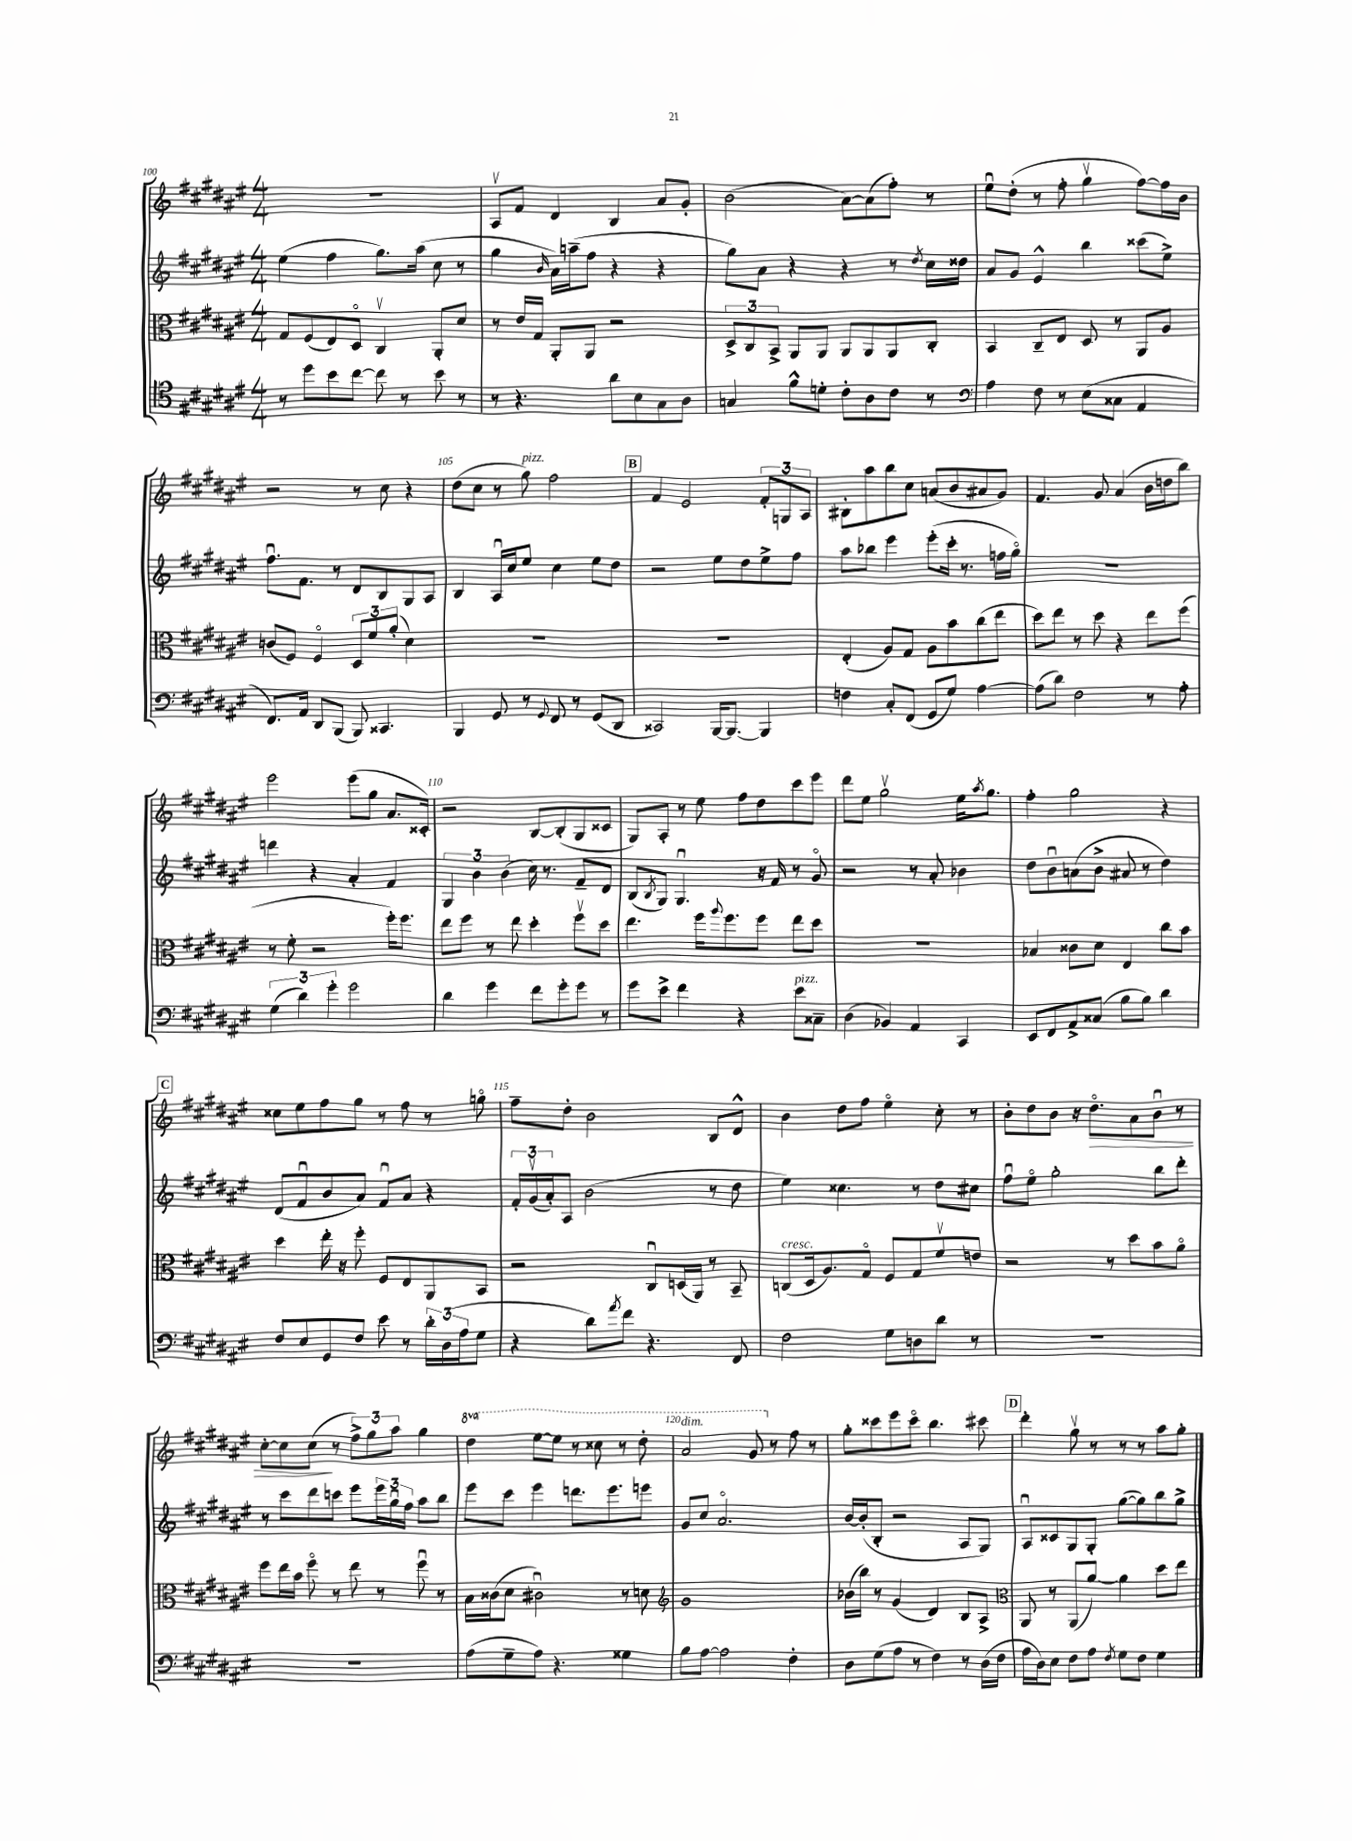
<<
\new StaffGroup <<
\new Staff = "s0" {
    \clef treble \key fis \major \numericTimeSignature \time 4/4 \set Staff.ottavationMarkups = #ottavation-simple-ordinals
    R1 |
    ais8\upbow fis'8 dis'4 b4 ais'8 gis'8-. |
    b'2( ais'8~) ais'8( fis''8-.) r8 |
    eis''8\downbow dis''8-.( r8 fis''8-. gis''4\upbow fis''8~) fis''16 b'16 |
    r2 r8 cis''8 r4 |
    dis''8( cis''8 r8 gis''8^\markup { \italic "pizz." }) fis''2 |
    \mark \markup { \box "B" } fis'4 eis'2 \tuplet 3/2 { fis'8-. g8 ais8 } |
    bis8-. ais''8 b''8 cis''8 a'8( b'8 ais'8 gis'8) |
    fis'4. gis'8 ais'4( b'16 d''16 b''8) |
    eis'''2 eis'''8( gis''8 ais'8. cisis'16-.) |
    r2 b8~ b8-.( gis8 cisis'8 |
    gis8) ais8-. r8 eis''8 fis''8 dis''8 cis'''8 eis'''8 |
    dis'''8 eis''8 gis''2\upbow eis''16 \acciaccatura { ais''8 } gis''8. |
    fis''4-. gis''2 r4 |
    \mark \markup { \box "C" } cisis''8 eis''8 fis''8 gis''8 r8 fis''8 r8 g''8\flageolet |
    fis''8-- dis''8-. b'2 b8 dis'8-^ |
    b'4 dis''8 fis''8 eis''4\flageolet cis''8-. r8 |
    b'8-. dis''8 b'8 r16 dis''8.\flageolet\> ais'8 b'8\downbow r8 |
    cis''8~-. cis''8 cis''8\!( r8 \tuplet 3/2 { fis''8->) gis''8 ais''8 } gis''4 |
    \ottava #1 dis'''4 eis'''8~ eis'''8 r8 cisis'''8 r8 dis'''8-. |
    ais''2^\markup { \italic "dim." } gis''8 \ottava #0 r8 fis''8 r8 |
    gis''8-. cisis'''8 eis'''8 cisis'''8\flageolet b''4. cis'''8 |
    \mark \markup { \box "D" } dis'''4-. gis''8\upbow r8 r8 r8 ais''8 gis''8-. \bar "|." |
}
\new Staff = "s1" {
    \clef treble \key fis \major \numericTimeSignature \time 4/4
    eis''4( fis''4 gis''8.) ais''16( cis''8 r8 |
    gis''4 \grace { b'16 } ais'16) a''16--( fis''8 r4 r4 |
    gis''8) ais'8 r4 r4 r8 \acciaccatura { dis''8 } cis''16 disis''16 |
    ais'8 gis'8 eis'4-^ b''4 cisis'''8( eis''8->) |
    fis''8.\downbow fis'8. r8 dis'8 b8 gis8 ais8 |
    b4 ais16\downbow cis''16 eis''8 cis''4 eis''8 dis''8 |
    \mark \markup { \box "B" } r2 eis''8 dis''8 eis''8-> fis''8 |
    ais''8 bes''8 eis'''4 eis'''8-.( cis'''16-. r8. f''16 gis''16\flageolet) |
    R1 |
    d'''4 r4 ais'4-. fis'4 |
    \tuplet 3/2 { gis4 b'4 b'4( } cis''16) r8. fis'8-- dis'8 |
    b8( \acciaccatura { b8 } gis8) gis4.\downbow r16 fis'16 r8 gis'8\flageolet |
    r2 r8 ais'8-. bes'4 |
    dis''8 b'8\downbow a'8( b'8-> ais'8 r8 dis''4) |
    \mark \markup { \box "C" } dis'8( fis'8\downbow b'8 ais'8) fis'8\downbow ais'8 r4 |
    \tuplet 3/2 { fis'16-. gis'16\upbow( ais'16-.) } ais8 b'2( r8 dis''8 |
    eis''4) cisis''4. r8 dis''8 cis''8 |
    fis''8\downbow eis''8\flageolet gis''2-. b''8 dis'''8-. |
    r8 cis'''8 dis'''8 c'''8 eis'''8 \tuplet 3/2 { eis'''16 gis''16\downbow fis''16 } ais''8 b''8 |
    eis'''8 cis'''8 eis'''4 d'''8. eis'''8. e'''8 |
    gis'8 cis''8 ais'2.\flageolet |
    b'16~ b'16-.( b8-. r2 ais8 gis8) |
    \mark \markup { \box "D" } ais8\downbow cisis'8 gis8 gis8-. gis''8~( gis''8) b''8 gis''8-> \bar "|." |
}
\new Staff = "s2" {
    \clef alto \key fis \major \numericTimeSignature \time 4/4
    gis8 fis8( eis8) dis8\flageolet cis4\upbow ais,8-. dis'8 |
    r8 eis'16 gis16 ais,8-. ais,8 r2 |
    \tuplet 3/2 { dis8-> cis8 b,8-> } ais,8 ais,8 ais,8 ais,8 ais,8 cis8-. |
    b,4 cis8-- eis8 dis8 r8 ais,8 ais8 |
    c'8( fis8) fis4\flageolet \tuplet 3/2 { dis8 fis'8 ais'8-.( } dis'4) |
    R1 |
    \mark \markup { \box "B" } R1 |
    eis4-.( ais8) gis8 ais8 b'8 cis''8( eis''8 |
    dis''8) eis''8 r8 dis''8 r4 eis''8 fis''8( |
    r8 fis'8-. r2 fis''16-.) fis''8. |
    eis''8 fis''8 r8 eis''8 dis''4-. fis''8\upbow dis''8 |
    eis''4. fis''16 \appoggiatura { ais''8 } fis''8. fis''8 eis''8 dis''8 |
    R1 |
    bes4 cisis'8 dis'8 eis4 cis''8 b'8 |
    \mark \markup { \box "C" } dis''4 eis''16-. r16 fis''8-. fis8 eis8 ais,8 b,8 |
    r2 cis8\downbow d16( ais,16) r8 b,8-- |
    c8^\markup { \italic "cresc." }( dis16 ais8.) gis8\flageolet fis8 gis8 fis'8\upbow e'8 |
    r2 r8 dis''8 b'8 ais'8\flageolet |
    fis''8 eis''16 b'16 fis''8\flageolet r8 eis''8 r8 fis''8\downbow r8 |
    b16 cisis'16( dis'8 cis'2\downbow) r8 d'8 |
    \clef treble gis'1 |
    bes'16( b''16) r8 gis'4( dis'4) b8 ais8-> |
    \mark \markup { \box "D" } \clef alto ais,8 r8 ais,8( ais'8~) ais'4 dis''8 eis''8 \bar "|." |
}
\new Staff = "s3" {
    \clef tenor \key fis \major \numericTimeSignature \time 4/4
    r8 dis''8 b'8 cis''8~ cis''8 r8 b'8 r8 |
    r8 r4. ais'8 b8 gis8 ais8 |
    g4 fis'8-^ d'8-. cis'8-. ais8 cis'8 r8 |
    \clef bass ais4 fis8 r8 eis8( cisis8 ais,4 |
    fis,8.) ais,16 dis,8 b,,8( b,,8) cisis,4. |
    b,,4 gis,8 r8 \appoggiatura { gis,8 } fis,8 r8 gis,8( dis,8 |
    \mark \markup { \box "B" } cisis,2) b,,16~ b,,8.~ b,,4 |
    f4 cis8-. fis,8( gis,8 gis8) ais4~ |
    ais8( dis'8) fis2 r8 ais8-. |
    \tuplet 3/2 { gis4( dis'4) gis'4-. } gis'2 |
    dis'4 gis'4 fis'8 gis'8-. gis'8 r8 |
    gis'8 eis'8-> fis'4 r4 eis'8^\markup { \italic "pizz." } cisis8-- |
    dis4( bes,4) ais,4 cis,4 |
    eis,8 fis,8 ais,8-> cisis8( b8 b8) dis'4 |
    \mark \markup { \box "C" } fis8 eis8 gis,8 fis8 eis'8 r8 \tuplet 3/2 { dis'16-. dis16( ais16 } gis8 |
    r4 dis'8) \acciaccatura { ais'8 } fis'8 r4. fis,8 |
    fis2 gis8 d8 dis'8 r8 |
    R1 |
    R1 |
    ais8( gis8-- ais8) r4. gisis4 |
    b8 ais8~ ais2 fis4-. |
    dis8 gis8( ais8 r8 fis4) r8 dis16( fis16 |
    \mark \markup { \box "D" } ais16 dis16) eis8 fis8 ais8 \acciaccatura { fis8 } gis8 fis8 gis4 \bar "|." |
}
>>
>>
\layout { \context { \Score currentBarNumber = #100 \override BarNumber.break-visibility = ##(#f #t #t) barNumberVisibility = #(every-nth-bar-number-visible 5) } }
